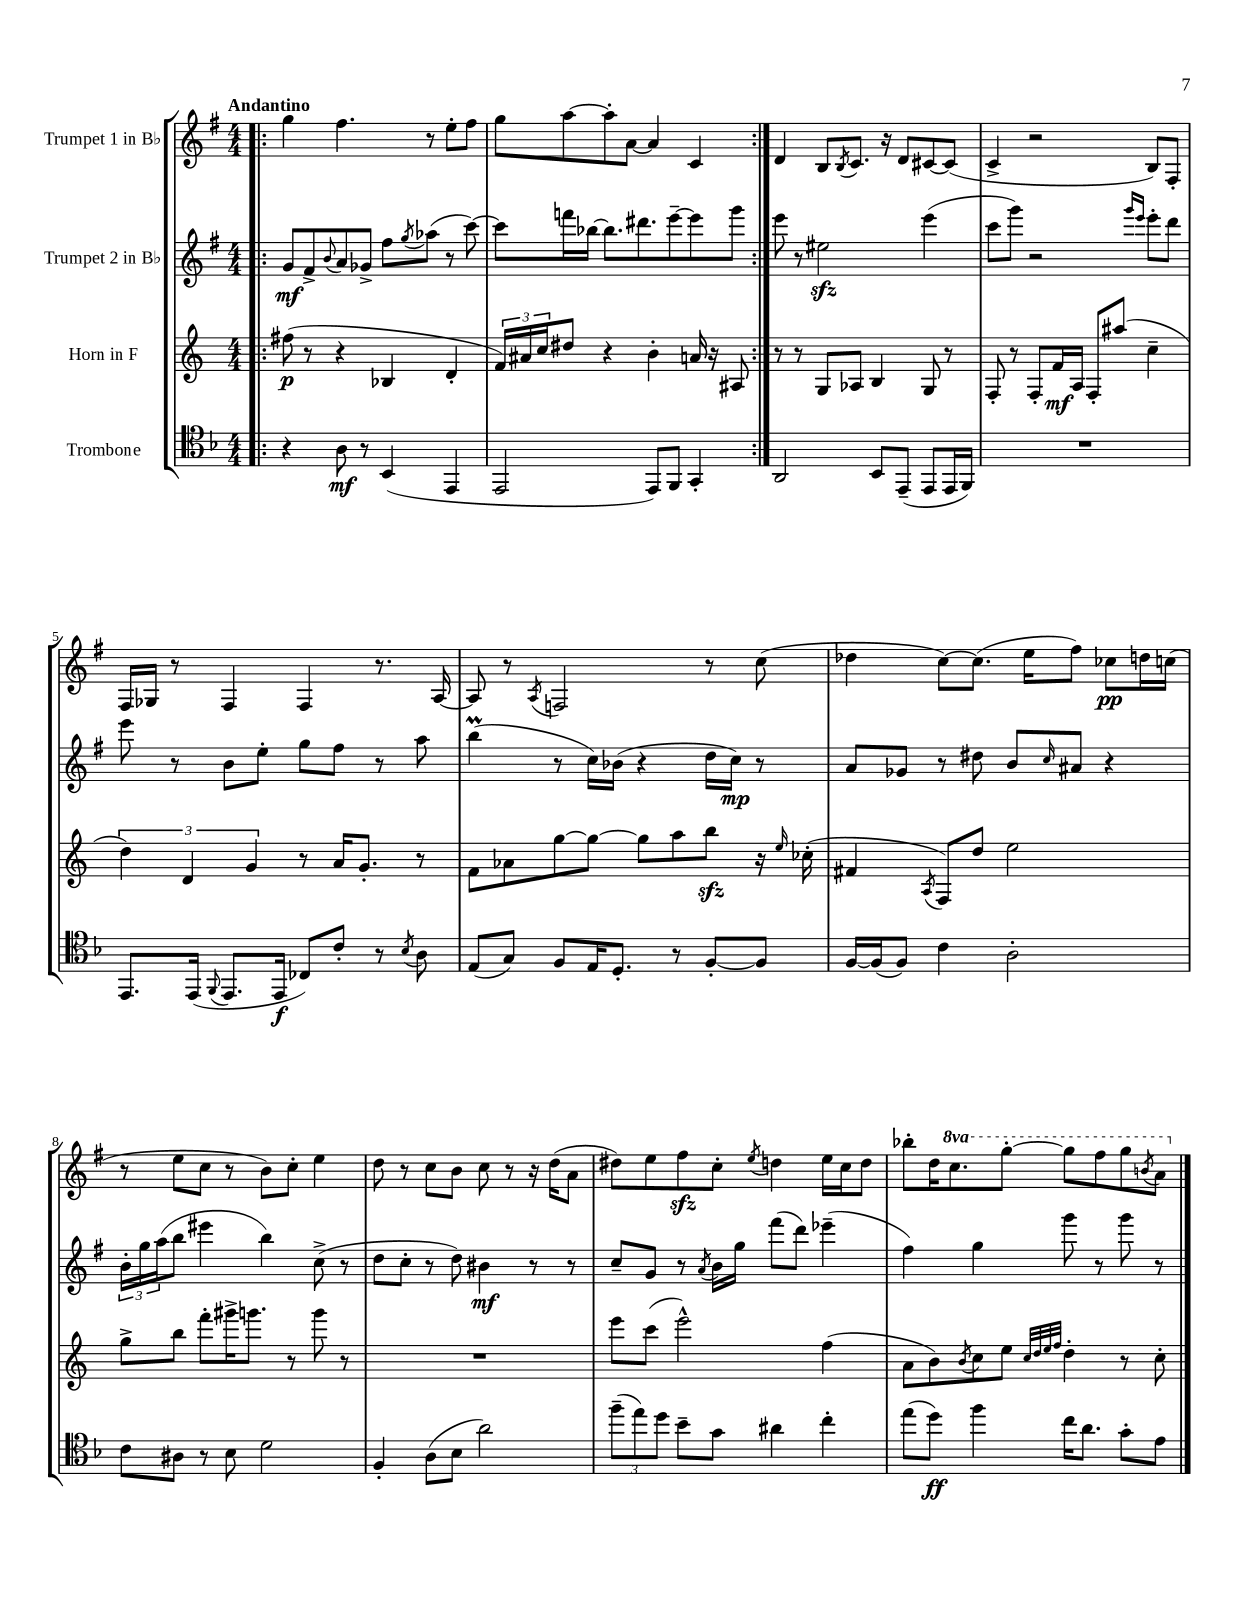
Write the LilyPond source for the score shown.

<<
\new StaffGroup <<
\new Staff = "s0" \with { instrumentName = "Trumpet 1 in Bb" } {
    \clef treble \key g \major \numericTimeSignature \time 4/4 \set Staff.ottavationMarkups = #ottavation-simple-ordinals \tempo "Andantino"
    \repeat volta 2 { \bar ".|:" g''4 fis''4. r8 e''8-. fis''8 |
    g''8 a''8~ a''8-. a'8~ a'4 c'4 | }
    d'4 b8 \acciaccatura { b8 } c'8. r16 d'8 cis'8~ cis'8( |
    c'4-> r2 b8) fis8-. |
    fis16 ges16 r8 fis4 fis4 r8. a16~ |
    a8 r8 \acciaccatura { a8 } f2 r8 c''8( |
    des''4 c''8~) c''8.( e''16 fis''8) ces''8\pp d''16 c''16( |
    r8 e''8 c''8 r8 b'8) c''8-. e''4 |
    d''8 r8 c''8 b'8 c''8 r8 r16 d''16( a'8 |
    dis''8) e''8 fis''8\sfz c''8-. \acciaccatura { e''8 } d''4 e''16 c''16 d''8 |
    bes''8-. d''16 \ottava #1 c'''8. g'''8~-. g'''8 fis'''8 g'''8 \acciaccatura { b''8 } a''8 \ottava #0 \bar "|." |
}
\new Staff = "s1" \with { instrumentName = "Trumpet 2 in Bb" } {
    \clef treble \key g \major \numericTimeSignature \time 4/4
    \repeat volta 2 { \bar ".|:" g'8\mf fis'8-> \appoggiatura { b'8 } a'8 ges'8-> fis''8 \acciaccatura { g''8 } aes''8( r8 c'''8~) |
    c'''8 f'''16 bes''16~ bes''8. dis'''8. e'''8~-- e'''8 g'''8 | }
    e'''8 r8 eis''2\sfz e'''4( |
    c'''8 g'''8) r2 \grace { g'''16 e'''16 } e'''8-. d'''8 |
    e'''8 r8 b'8 e''8-. g''8 fis''8 r8 a''8 |
    b''4\prall( r8 c''16) bes'16( r4 d''16 c''16\mp) r8 |
    a'8 ges'8 r8 dis''8 b'8 \grace { c''16 } ais'8 r4 |
    \tuplet 3/2 { b'16-. g''16 a''16( } b''8 eis'''4 b''4) c''8->( r8 |
    d''8 c''8-. r8 d''8) bis'4\mf r8 r8 |
    c''8-- g'8 r8 \acciaccatura { a'8 } b'16 g''16 fis'''8( d'''8) ees'''4--( |
    fis''4) g''4 g'''8 r8 g'''8 r8 \bar "|." |
}
\new Staff = "s2" \with { instrumentName = "Horn in F" } {
    \clef treble \key c \major \numericTimeSignature \time 4/4
    \repeat volta 2 { \bar ".|:" fis''8\p( r8 r4 bes4 d'4-. |
    \tuplet 3/2 { f'16) ais'16 c''16 } dis''8 r4 b'4-. a'16 r16 ais8 | }
    r8 r8 g8 aes8 b4 g8 r8 |
    f8-. r8 f8-. f'16\mf a16 f8-. ais''8( c''4-- |
    \tuplet 3/2 { d''4) d'4 g'4 } r8 a'16 g'8.-. r8 |
    f'8 aes'8 g''8~ g''8~ g''8 a''8 b''8\sfz r16 \grace { e''16 } ces''16-.( |
    fis'4 \acciaccatura { a8 } f8) d''8 e''2 |
    g''8-> b''8 f'''8-. gis'''16-> g'''8. r8 g'''8 r8 |
    R1 |
    e'''8 c'''8( e'''2-^) f''4( |
    a'8 b'8) \acciaccatura { b'8 } c''8 e''8 \grace { c''32 d''32 e''32 f''32 } d''4-. r8 c''8-. \bar "|." |
}
\new Staff = "s3" \with { instrumentName = "Trombone" } {
    \clef tenor \key f \major \numericTimeSignature \time 4/4
    \repeat volta 2 { \bar ".|:" r4 a8\mf r8 bes,4( e,4 |
    e,2 e,8) f,8 g,4-. | }
    a,2 bes,8 e,8--( e,8 e,16 f,16) |
    R1 |
    e,8. e,16( \appoggiatura { f,8 } e,8. e,16\f ces8) c'8-. r8 \acciaccatura { bes8 } a8 |
    e8( g8) f8 e16 d8.-. r8 f8~-. f8 |
    f16~ f16( f8) c'4 a2-. |
    c'8 ais8 r8 bes8 d'2 |
    f4-. a8( bes8 a'2) |
    \tuplet 3/2 { f''8--( e''8) d''8 } bes'8-- g'8 ais'4 c''4-. |
    e''8( d''8\ff) f''4 c''16 a'8. g'8-. e'8 \bar "|." |
}
>>
>>
